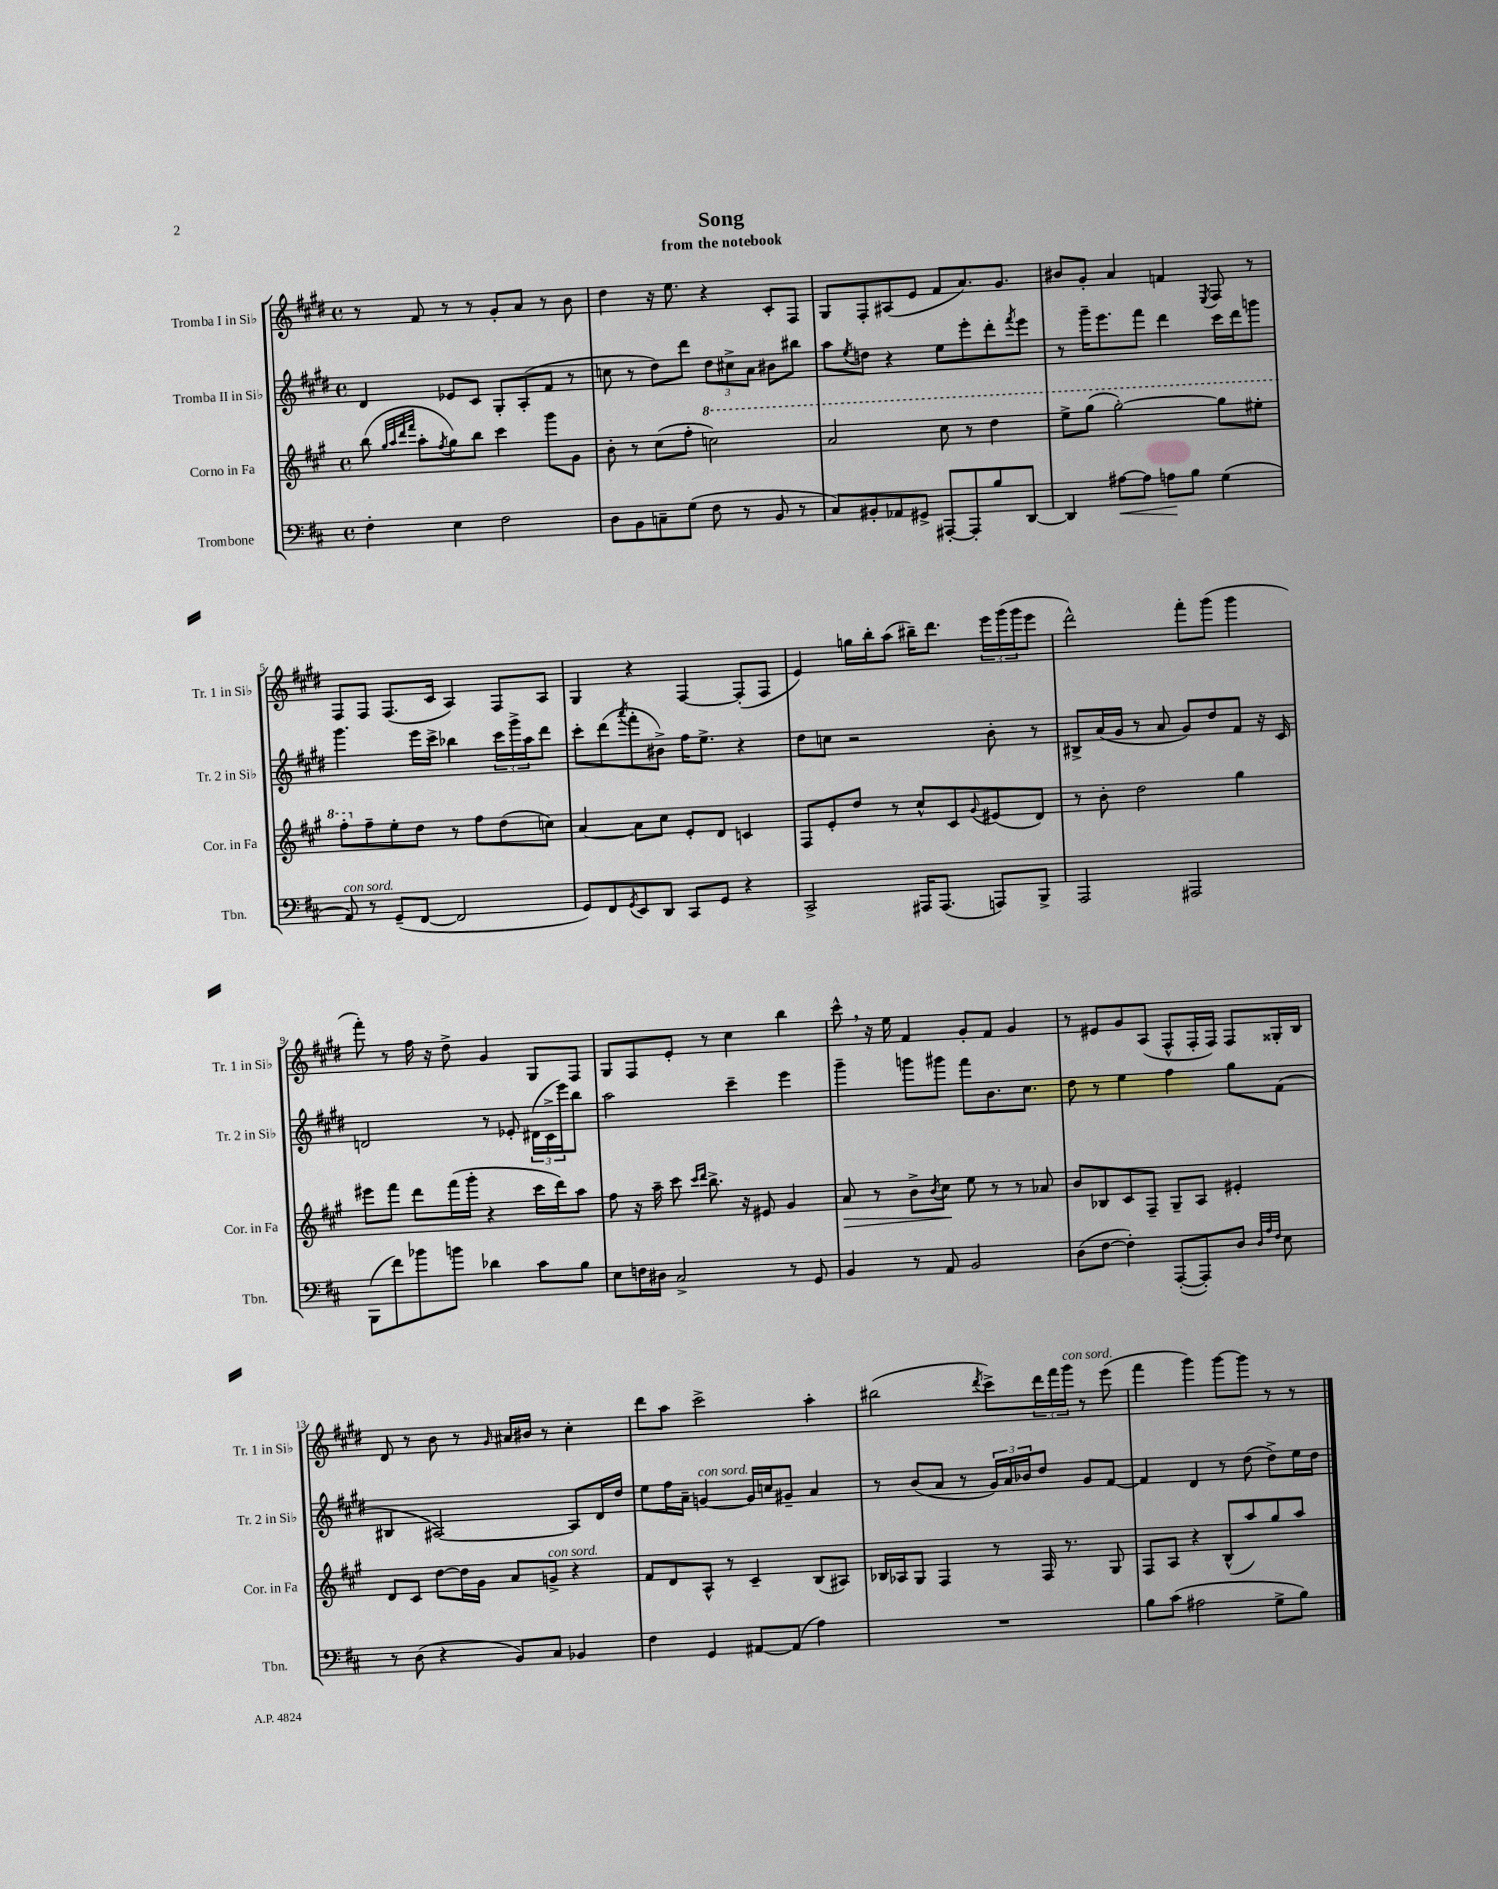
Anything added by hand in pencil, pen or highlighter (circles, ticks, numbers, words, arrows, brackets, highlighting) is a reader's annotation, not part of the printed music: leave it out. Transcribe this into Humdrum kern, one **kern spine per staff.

**kern	**dynam	**kern	**dynam	**kern	**kern
*part4	*part4	*part3	*part3	*part2	*part1
*staff4	*staff4	*staff3	*staff3	*staff2	*staff1
*I"Trombone	*	*I"Corno in Fa	*	*I"Tromba II in Si♭	*I"Tromba I in Si♭
*I'Tbn.	*	*I'Cor. in Fa	*	*I'Tr. 2 in Si♭	*I'Tr. 1 in Si♭
*clefF4	*	*clefG2	*	*clefG2	*clefG2
*k[f#c#]	*	*k[f#c#g#]	*	*k[f#c#g#d#]	*k[f#c#g#d#]
*M4/4	*	*M4/4	*	*M4/4	*M4/4
*met(c)	*	*met(c)	*	*met(c)	*met(c)
=1	=1	=1	=1	=1	=1
4F#'\	.	(8bb\	.	4d#/	8r
.	.	32qqgg#/LLL	.	.	.
.	.	32qqaa/	.	.	.
.	.	32qqddd/	.	.	.
.	.	32qqfff#/JJJ	.	.	.
.	.	8aa'\L	.	.	8f#/
.	.	8qff#/	.	.	.
4E\	.	8gg#\)	.	8e-X/L	8r
.	.	8bb\J	.	8c#/J	8r
2F#\	.	4ccc#\	.	8G#'/L	8g#'/L
.	.	.	.	(8A'/	8a/J
.	.	8ggg#\L	.	8f#/J	8r
.	.	8g#\J	.	8r	8b\
=2	=2	=2	=2	=2	=2
8D\L	.	8b'\	.	8ccn\	4dd#\
8BB\	.	8r	.	8r	.
8Cn~\	.	(8cc#\L	.	8dd#\L)	16r
.	.	.	.	.	8.ee\
(8G\J	.	8ff#'\J	.	8ddd#\J	.
*	*	*8va	*	*	*
8F#\	.	2cccn\)	.	12dd#\L	4r
.	.	.	.	12cc#X^\	.
8r	.	.	.	.	.
.	.	.	.	12a\J	.
8BB/	.	.	.	8b#X\L	8c#'/L
8r	.	.	.	8bb#X\J	8F#/J
=3	=3	=3	=3	=3	=3
8C#/L)	.	2aa/	.	8aa\L	8G#/L
.	.	.	.	8qee/	.
8BB#X'/	.	.	.	8ddn\J	8F#'/
8AA-X/	.	.	.	4r	(8A#X/
8GG#X^/J	.	.	.	.	8e/J
[8AAA#X'/L	.	8ccc#\	.	8ee\L	8f#/L
8AAA#'/]	.	8r	.	8eee'\	8.a/)
8B/	.	4ddd\	.	8ddd#'\	.
.	.	.	.	.	8.g#/J
.	.	.	.	8qfff#/	.
[8DD/J	.	.	.	8eee\J	.
=4	=4	=4	=4	=4	=4
4DD/]	.	8eee^\L	.	8r	8b#X/L
.	.	(8ggg#\J	.	16ggg#~\KL	8g#'/J
.	.	.	.	8.eee\	.
!	!LO:HP:b	!	!	!	!
[8A#X\L	<	[2ggg#'\)	.	.	4a/
8A#\J]	.	.	.	8fff#\J	.
8An\L	.	.	.	4ddd#\	4fn/
8B\J	[	.	.	.	.
.	.	.	.	.	8qE/
(4G\	.	8ggg#\L]	.	16ccc#\LL	8F#/
.	.	.	.	16ddd#\J	.
.	.	8eee#X'\J	.	8gggn\J	8r
!!LO:LB:g=z
=5	=5	=5	=5	=5	=5
!LO:TX:a:i:t=con sord.	!	!	!	!	!
8AA/)	.	8fff#'\L	.	4.ggg#\	8F#/L
*	*	*X8va	*	*	*
8r	.	8ff#~\	.	.	8F#/J
(8GG~/L	.	8ee'\	.	.	(8.F#/L
[8FF#/J	.	8dd\J	.	16eee\LL	.
.	.	.	.	16ccc#^\JJ	16c#/Jk
2FF#/]	.	8r	.	4bb-X\	4A/)
.	.	8ff#\L	.	.	.
.	.	(8dd\	.	24ccc#\LL	8F#/L
.	.	.	.	24ggg#^\	.
.	.	.	.	24aa\J	.
.	.	8ccn\J)	.	8ddd#\J	8A/J
=6	=6	=6	=6	=6	=6
8GG/L)	.	[4a/	.	8ccc#'\L	4G#/
8FF#/	.	.	.	(8ddd#\	.
8qGG/	.	.	.	8qaaa/	.
8EE/	.	8a\L]	.	8fff#'\	4r
8DD/J	.	8cc#\J	.	8b#X^\J)	.
8CC#/L	.	8e'/L	.	16ff#\KL	[4F#/
.	.	.	.	8.ee^\J	.
8GG/J	.	8d/J	.	.	.
4r	.	4cn/	.	4r	(8F#'/L]
.	.	.	.	.	8F#/J
=7	=7	=7	=7	=7	=7
2CC#^/	.	8F#/L	.	8dd#\L	4e/)
.	.	8e'/	.	8ccn\J	.
.	.	8dd/J	.	2r	16ggn\LL
.	.	.	.	.	16bb'\J
.	.	8r	.	.	(8aa\J
16AAA#X/KL	.	8cc#^^/L	.	.	16bb#X~\KL)
(8.AAA#/J	.	.	.	.	8.ddd#\J
.	.	8c#/	.	.	.
.	.	8qqg#/	.	.	.
8AAAn/L)	.	(8e#X/	.	8b'\	24eee\LL
.	.	.	.	.	(24ggg#\
.	.	.	.	.	24ggg#\J
8BBB^/J	.	8d/J)	.	8r	8eee\J
=8	=8	=8	=8	=8	=8
2AAA/	.	8r	.	8B#X^/L	2ddd#^^\)
.	.	8b'\	.	(16a/L	.
.	.	.	.	16g#/JJ	.
.	.	2dd\	.	8r	.
.	.	.	.	8a/	.
2AAA#X/	.	.	.	8g#/L)	8fff#'\L
.	.	.	.	8dd#/	(8ggg#\J
.	.	4gg#\	.	8f#/J	4ggg#\
.	.	.	.	16r	.
.	.	.	.	16c#/	.
!!LO:LB:g=z
=9	=9	=9	=9	=9	=9
(8BBB\L	.	8eee#X\L	.	2dn/	8fff#'\)
8f#\)	.	8fff#\J	.	.	8r
8b-X\	.	8ddd\L	.	.	16ff#\
.	.	.	.	.	16r
8bn\J	.	(16fff#\L	.	.	8dd#^\
.	.	16ggg#'\JJ	.	.	.
4d-X\	.	4r	.	8r	4g#/
.	.	.	.	8e-X'/	.
8c#\L	.	16ccc#\LL	.	(24d#X\LL	8G#/L
.	.	.	.	24c#^\	.
.	.	16ddd\J)	.	.	.
.	.	.	.	24eee\J)	.
8B\J	.	8aa\J	.	8bb\J	8F#/J
=10	=10	=10	=10	=10	=10
8E\L	.	8ff#\	.	2aa\	8G#/L
16Fn\L	.	16r	.	.	8F#/
16D#X\JJ	.	16aa~\	.	.	.
2C#^/	.	8ccc#\	.	.	8e'/J
.	.	16qqccc#/LL	.	.	.
.	.	16qqddd/JJ	.	.	.
.	.	8.bb^\	.	.	8r
.	.	.	.	4ccc#~\	4cc#\
.	.	16r	.	.	.
.	.	8e#X/	.	.	.
8r	.	4g#/	.	4eee\	4bb\
8GG/	.	.	.	.	.
=11	=11	=11	=11	=11	=11
!	!	!	!LO:HP:b	!	!
4BB/	.	8a/	>	4ggg#~\	8ccc#^^,\
.	.	8r	.	.	16r
.	.	.	.	.	16ee\
8r	.	8b^\L	.	8gggn\L	4f#/
.	.	8qb/	.	.	.
8AA/	.	8cc#\J	.	8ggg#X\J	.
2BB/	.	8ee\	]	8fff#\L	8g#'/L
.	.	8r	.	8.b\	8f#/J
.	.	8r	.	.	4g#/
.	.	.	.	8.cc#\J	.
.	.	8a-X/	.	.	.
=12	=12	=12	=12	=12	=12
(8D\L	.	8b/L	.	8dd#\	8r
[8F#\J	.	8B-X/	.	8r	8e#X/L
4F#'\])	.	8c#/	.	4ee\	8g#/
.	.	8F#~/J	.	.	(8A/J
([8AAA'/L	.	8G#~/L	.	4ff#\	8F#^^/L
8AAA'/])	.	8A/J	.	.	16F#'/L
.	.	.	.	.	16F#/JJ)
8D/J	.	4e#X'/	.	8gg#\L	8F#/L
32qqD/LLL	.	.	.	.	.
32qqA/	.	.	.	.	.
32qqF#/JJJ	.	.	.	.	.
8E\	.	.	.	(8f#\J	16G##X'/L
.	.	.	.	.	16B/JJ
!!LO:LB:g=z
=13	=13	=13	=13	=13	=13
8r	.	8d/L	.	4B#X/	8d#/
(8D\	.	8c#/J	.	.	8r
4r	.	[8dd\L	.	[2A#X/)	8b\
.	.	16dd\L]	.	.	8r
.	.	16g#\JJ	.	.	.
.	.	.	.	.	16qqg#/
8BB/L)	.	8a/L	.	.	16a#X/LL
.	.	.	.	.	16b#X/JJ
!	!	!LO:TX:a:i:t=con sord.	!	!	!
8C#/J	.	8gn^/J	.	.	8r
4BB-X/	.	4r	.	8A#/L]	4cc#'\
.	.	.	.	16d#/L	.
.	.	.	.	16dd#/JJ	.
=14	=14	=14	=14	=14	=14
4F#\	.	8f#/L	.	8ee\L	8ddd#\L
.	.	8d/	.	16ff#\L	8aa\J
.	.	.	.	16a~\JJ	.
!	!	!	!	!LO:TX:a:i:t=con sord.	!
4GG/	.	8A^^/J	.	[4gn/	2ccc#^\
.	.	8r	.	.	.
[8AA#X/L	.	4c#~/	.	16g/LL]	.
.	.	.	.	16ccn/J	.
(8AA#/J]	.	.	.	8g#X~/J	.
4A\)	.	(8B/L	.	4a/	4aa'\
.	.	8A#X/J)	.	.	.
=15	=15	=15	=15	=15	=15
1r	.	16B-X/LL	.	8r	(2bb#X\
.	.	16A-X/J	.	.	.
.	.	8G#/J	.	(8b/L	.
.	.	4F#/	.	8a/J	.
.	.	.	.	8r	.
.	.	.	.	.	8qddd#/
.	.	8r	.	24g#/LL)	8ccc#^\L)
.	.	.	.	24a/	.
.	.	.	.	24b-X/J	.
.	.	16F#/	.	8dd#/J	24ddd#\L
.	.	.	.	.	24fff#\
.	.	8.r	.	.	.
!	!	!	!	!	!LO:TX:a:i:t=con sord.
.	.	.	.	.	24ggg#\JJ
.	.	.	.	8g#/L	8r
.	.	8G#/	.	[8f#/J	(8eee\
=16	=16	=16	=16	=16	=16
8B\L	.	8F#/L	.	4f#/]	4fff#\
(8c#\J	.	8A/J	.	.	.
2A#X\	.	4r	.	4d#/	4ggg#\)
.	.	(8B^^/L	.	8r	[8ggg#\L
.	.	8aa/)	.	(8dd#\	8ggg#\J]
8G^\L	.	8gg#/	.	8dd#^\L)	8r
8B\J)	.	8aa/J	.	16ee\L	8r
.	.	.	.	16dd#\JJ	.
==	==	==	==	==	==
*-	*-	*-	*-	*-	*-
